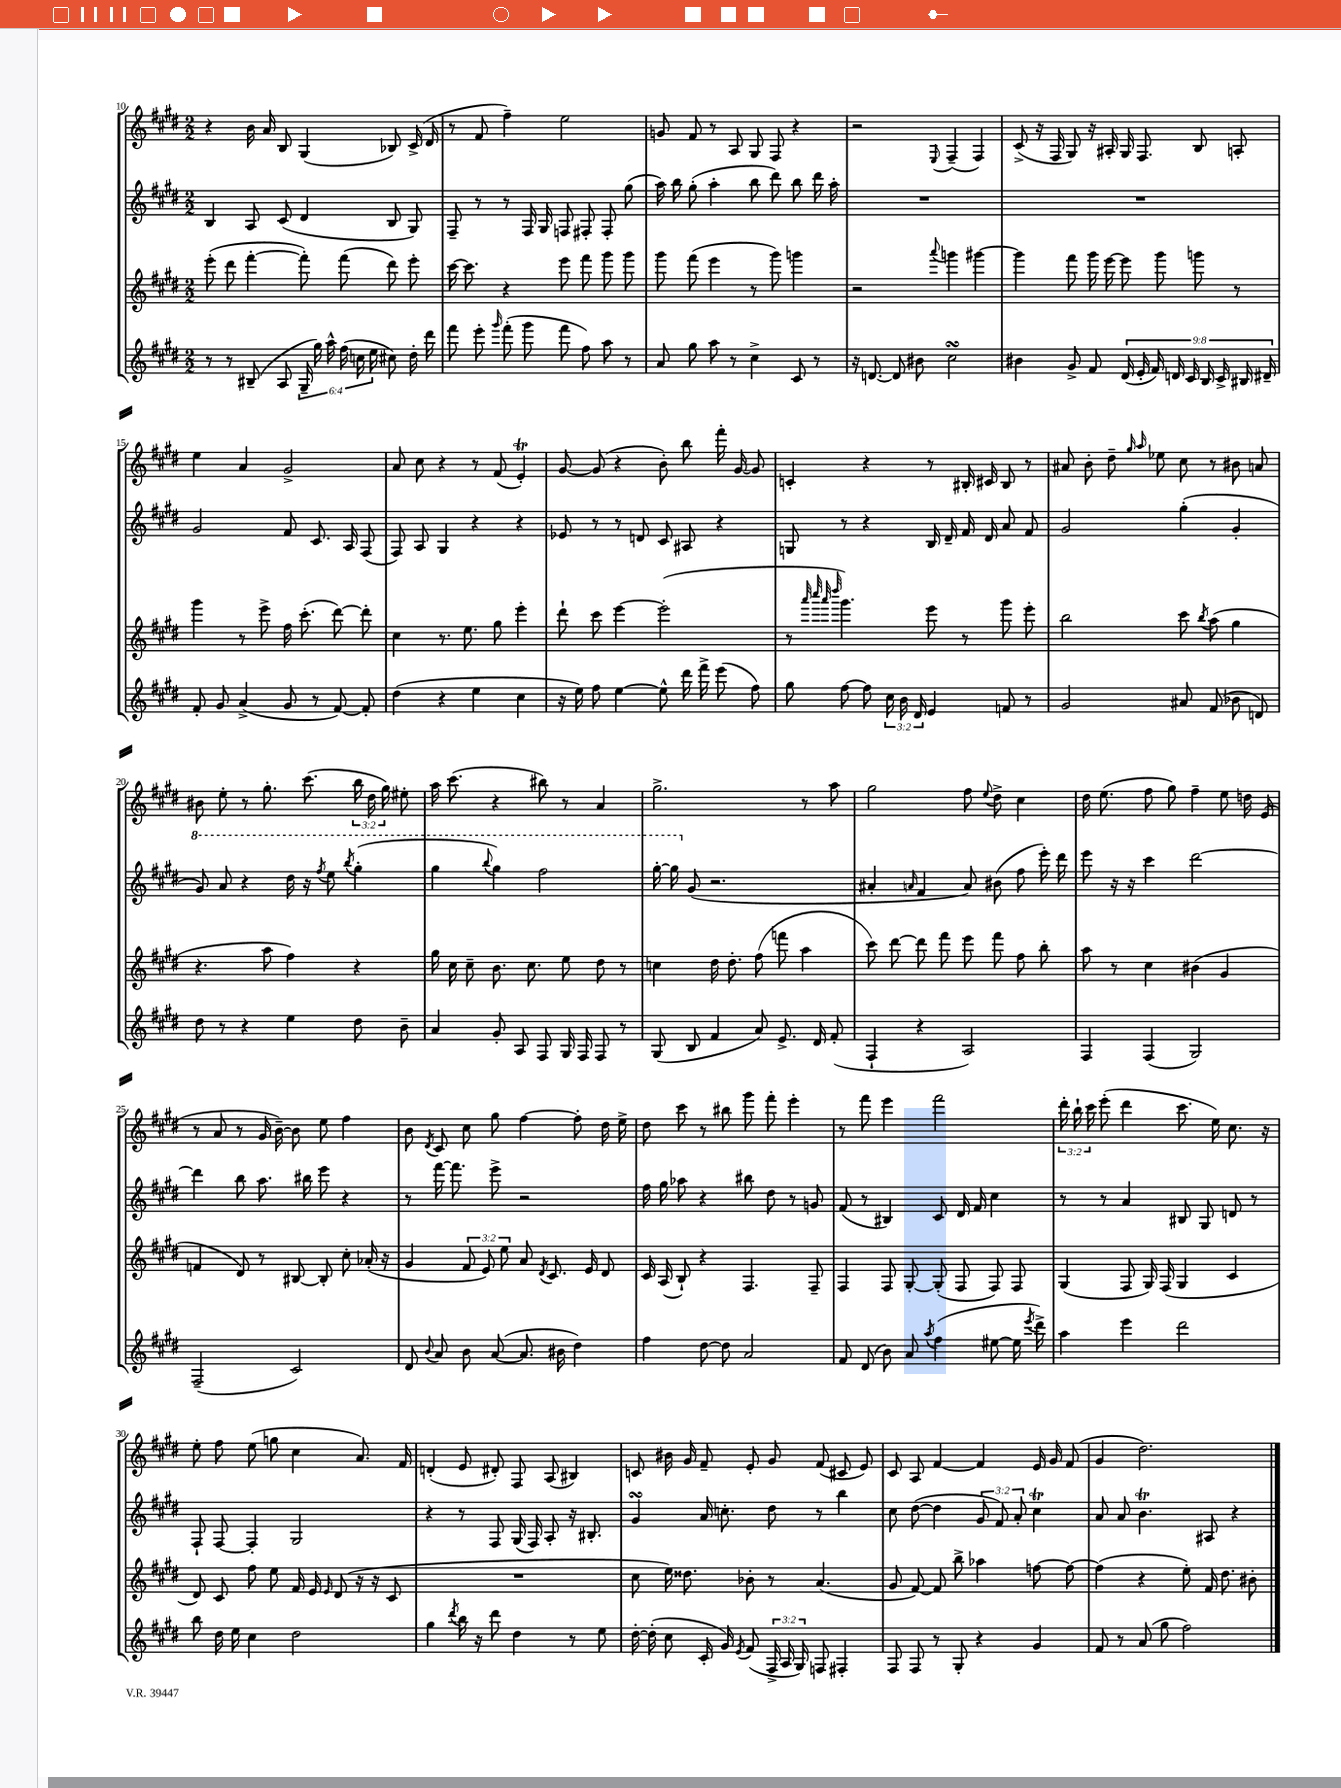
<<
\new StaffGroup <<
\new Staff = "s0" {
    \clef treble \key e \major \numericTimeSignature \time 2/2 \override Staff.TupletNumber.text = #tuplet-number::calc-fraction-text
    \autoBeamOff r4 b'16 a'16 b8 gis4( bes8) cis'16->( dis'16 |
    r8 fis'8 fis''4--) e''2 |
    g'8 fis'8 r8 a8 gis8 fis8 r4 |
    r2 \appoggiatura { e8 } fis4--( fis4) |
    cis'8->( r16 fis16 gis8) r16 ais16-. gis16 fis8. b8 a8-. |
    e''4 a'4 gis'2-> |
    a'8 cis''8 r4 r8 fis'8( e'4-.\trill) |
    gis'8~ gis'8( r4 b'8-.) b''8 fis'''16-. gis'16~ gis'8 |
    c'4-. r4 r8 bis16-. cis'16 bis8 r8 |
    ais'8 b'8-. dis''8-- \grace { gis''16 a''16 } ees''8 cis''8 r8 bis'8 a'8 |
    bis'8 e''8-. r8 gis''8.-. cis'''8.( \tuplet 3/2 { b''16 dis''16 gis''16) } eis''8-. |
    a''16 cis'''8.( r4 bis''8) r8 a'4 |
    gis''2.-> r8 a''8 |
    gis''2 fis''8 \appoggiatura { e''8 } dis''8-> cis''4 |
    dis''16 e''8.( fis''8 gis''8) fis''4-- e''8 d''16 e'16( |
    r8 a'8 r8 gis'16 b'16~--) b'8 e''8 fis''4 |
    b'8 \acciaccatura { dis'8 } cis'8 cis''8 gis''8 fis''4~ fis''8-. dis''16 e''16-> |
    dis''8 cis'''8 r8 bis''8 gis'''8 fis'''8-. e'''4-. |
    r8 fis'''8 e'''4 fis'''2 |
    \tuplet 3/2 { dis'''16-. b''16-! cis'''16 } e'''8-.( dis'''4 cis'''8. e''16) cis''8. r16 |
    e''8-. fis''8 e''8( g''8 cis''4 a'8.) fis'16 |
    d'4-.( e'8 dis'8-.) fis8 a8( bis4) |
    c'8 bis'16 gis'16 fis'8-- e'8-. gis'8 fis'8( cis'8 e'8) |
    cis'8 a8 fis'4~ fis'4 e'16 gis'16 fis'8( |
    gis'4 dis''2.) \bar "|." |
}
\new Staff = "s1" {
    \clef treble \key e \major \numericTimeSignature \time 2/2 \override Staff.TupletNumber.text = #tuplet-number::calc-fraction-text
    \autoBeamOff b4 a8 cis'8( dis'4 b8 gis8) |
    fis8-- r8 r8 fis16 gis16 f8 fis8-. fis8-. gis''8( |
    a''16) b''16 gis''8-.( a''4-. b''8 dis'''8) b''8 dis'''16 a''16-. |
    R1 |
    R1 |
    gis'2 fis'8 cis'8. a16 fis8( |
    fis8) a8 gis4 r4 r4 |
    ees'8 r8 r8 d'8 cis'8 ais8 r4 |
    g8 r8 r4 b16 dis'16-- fis'16 dis'16 a'8 fis'8 |
    gis'2 gis''4-.( gis'4-. |
    \ottava #1 gis''8) a''8 r4 dis'''16 r16 \acciaccatura { fis'''8 } e'''8 \acciaccatura { b'''8 } gis'''4-.( |
    gis'''4 \appoggiatura { b'''8 } gis'''4) fis'''2 |
    gis'''16~-. gis'''16 \ottava #0 gis'8( r2. |
    ais'4-. \grace { a'16 } fis'4 a'8) bis'8( fis''8 e'''16-.) dis'''16 |
    e'''8 r16 r16 cis'''4 dis'''2~ |
    dis'''4 b''8 a''8. bis''16 e'''8 r4 |
    r8 fis'''16~ fis'''8. e'''8-> r2 |
    fis''16 gis''16 aes''8 r4 bis''8 dis''8 r8 g'8 |
    fis'8( r8 bis4) cis'8 dis'16 fis'16 cis''4 |
    r8 r8 a'4 bis8 gis8 d'8 r8 |
    fis8-! fis8~ fis4-. gis2 |
    r4 r8 fis8 gis16( fis16) a8-. r16 bis8.-. |
    gis'4\turn a'16 c''8.-. dis''8 r8 b''4 |
    cis''8 dis''8~( dis''4 \tuplet 3/2 { gis'8 fis'8) a'8-. } cis''4\trill |
    a'8 a'8 b'4.\trill ais8 r4 \bar "|." |
}
\new Staff = "s2" {
    \clef treble \key e \major \numericTimeSignature \time 2/2 \override Staff.TupletNumber.text = #tuplet-number::calc-fraction-text
    \autoBeamOff e'''8-.( dis'''8 fis'''4~-. fis'''8-.) fis'''8( dis'''8) e'''8-. |
    cis'''16~ cis'''8. r4 e'''8 fis'''8 gis'''8 gis'''8 |
    gis'''8 fis'''8( e'''4 r8 gis'''8) g'''4 |
    r2 \appoggiatura { a'''8 } g'''4 gis'''4~ |
    gis'''4 fis'''8 gis'''16 e'''16~ e'''8 gis'''8 g'''8 r8 |
    gis'''4 r8 e'''8-> fis''16 cis'''8.-.( dis'''8~) dis'''8-. |
    cis''4 r8. e''8. gis''8 e'''4-. |
    dis'''8-! cis'''8 e'''4~ e'''2-.( |
    r8 \grace { a'''32 cis''''32 a'''32 dis''''32 } gis'''4.) e'''8 r8 gis'''8 e'''8-. |
    b''2 cis'''8 \acciaccatura { b''8 } a''8( gis''4 |
    r4. a''8 fis''4) r4 |
    gis''16 cis''16 cis''8-- b'8. cis''8. e''8 dis''8 r8 |
    c''4 dis''16 dis''8.-. fis''8( f'''8 a''4 |
    cis'''8) dis'''8~ dis'''8 fis'''8 e'''8 fis'''8 fis''8 b''8-. |
    a''8 r8 cis''4 bis'4( gis'4 |
    f'4 dis'8) r8 bis8~ bis8-. cis''8-. aes'16-.( r16 |
    gis'4 \tuplet 3/2 { fis'8 e'8) e''8 } a'8 \acciaccatura { dis'8 } cis'8. e'16 dis'8 |
    cis'16 a16( b8-!) r4 fis4. fis8-- |
    fis4 fis8 gis8~-. gis8-.( fis8 fis8) fis8 |
    gis4( fis8 gis16) fis16( gis4 cis'4 |
    dis'8) cis'8 fis''8 e''8 fis'16 e'16 \grace { e'16 } dis'8( r16 r16 cis'8 |
    R1 |
    cis''8 e''16) disis''8. bes'8-. r8 a'4.( |
    gis'8 fis'8~) fis'8 b''8-> aes''4 f''8~ f''8~ |
    f''4( r4 e''8-.) fis'16 dis''8. bis'8-. \bar "|." |
}
\new Staff = "s3" {
    \clef treble \key e \major \numericTimeSignature \time 2/2 \override Staff.TupletNumber.text = #tuplet-number::calc-fraction-text
    \autoBeamOff r8 r8 bis8--( a8 \tuplet 6/4 { gis16-- gis''16) a''16-^ fis''16( c''16 e''16 } cis''8) dis''16-. dis'''16 |
    fis'''8 e'''8-. \grace { gis'''16 } fis'''8-.( gis'''8 fis'''8 fis''8) a''8 r8 |
    a'8 gis''8 a''8 r8 cis''4-> cis'8 r8 |
    r16 d'8.~ d'8 bis'8 cis''2\turn |
    bis'4 gis'8-> fis'8 \tuplet 9/8 { dis'16( e'16-. fis'16) d'16 cis'16 b16 cis'16-> bis16 dis'16-- } |
    fis'8-. gis'8 a'4->( gis'8 r8 fis'8~) fis'8-. |
    dis''4( r4 e''4 cis''4 |
    r16 e''16) fis''8 e''4~ e''8-^ dis'''16 fis'''16-> e'''8( fis''8) |
    gis''8 fis''8~ fis''8 \tuplet 3/2 { cis''16 b'16 dis'16 } e'4 f'8 r8 |
    gis'2 ais'8 fis'8( bes'8 d'8) |
    dis''8 r8 r4 e''4 dis''8 b'8-- |
    a'4 gis'8-. a8 fis8 gis16 fis16 fis8 r8 |
    gis8( b8 fis'4 a'8) e'8.-> dis'16 fis'8-.( |
    fis4-! r4 a2) |
    fis4 fis4( gis2) |
    fis2--( cis'2) |
    dis'8 \appoggiatura { b'8 } a'8 b'8 a'8~( a'8. bis'16 dis''4) |
    fis''4 dis''8~ dis''8 a'2 |
    fis'8 dis'8( b'8) a'8 \acciaccatura { a''8 } fis''4( eis''8~ eis''16 \acciaccatura { e'''8 } dis'''16->) |
    a''4 e'''4 dis'''2 |
    b''8 dis''16 e''16 cis''4 dis''2 |
    gis''4 \acciaccatura { dis'''8 } b''16 r16 dis'''8 dis''4 r8 e''8 |
    dis''16~-. dis''16-.( cis''8 cis'16-. gis'16) \acciaccatura { e'8 } fis'8( \tuplet 3/2 { fis16-> a16 gis16) } f8 fis4-. |
    fis8 fis8 r8 gis8-. r4 gis'4 |
    fis'8 r8 a'8( gis''8 fis''2) \bar "|." |
}
>>
>>
\layout { \context { \Score currentBarNumber = #10 } }
